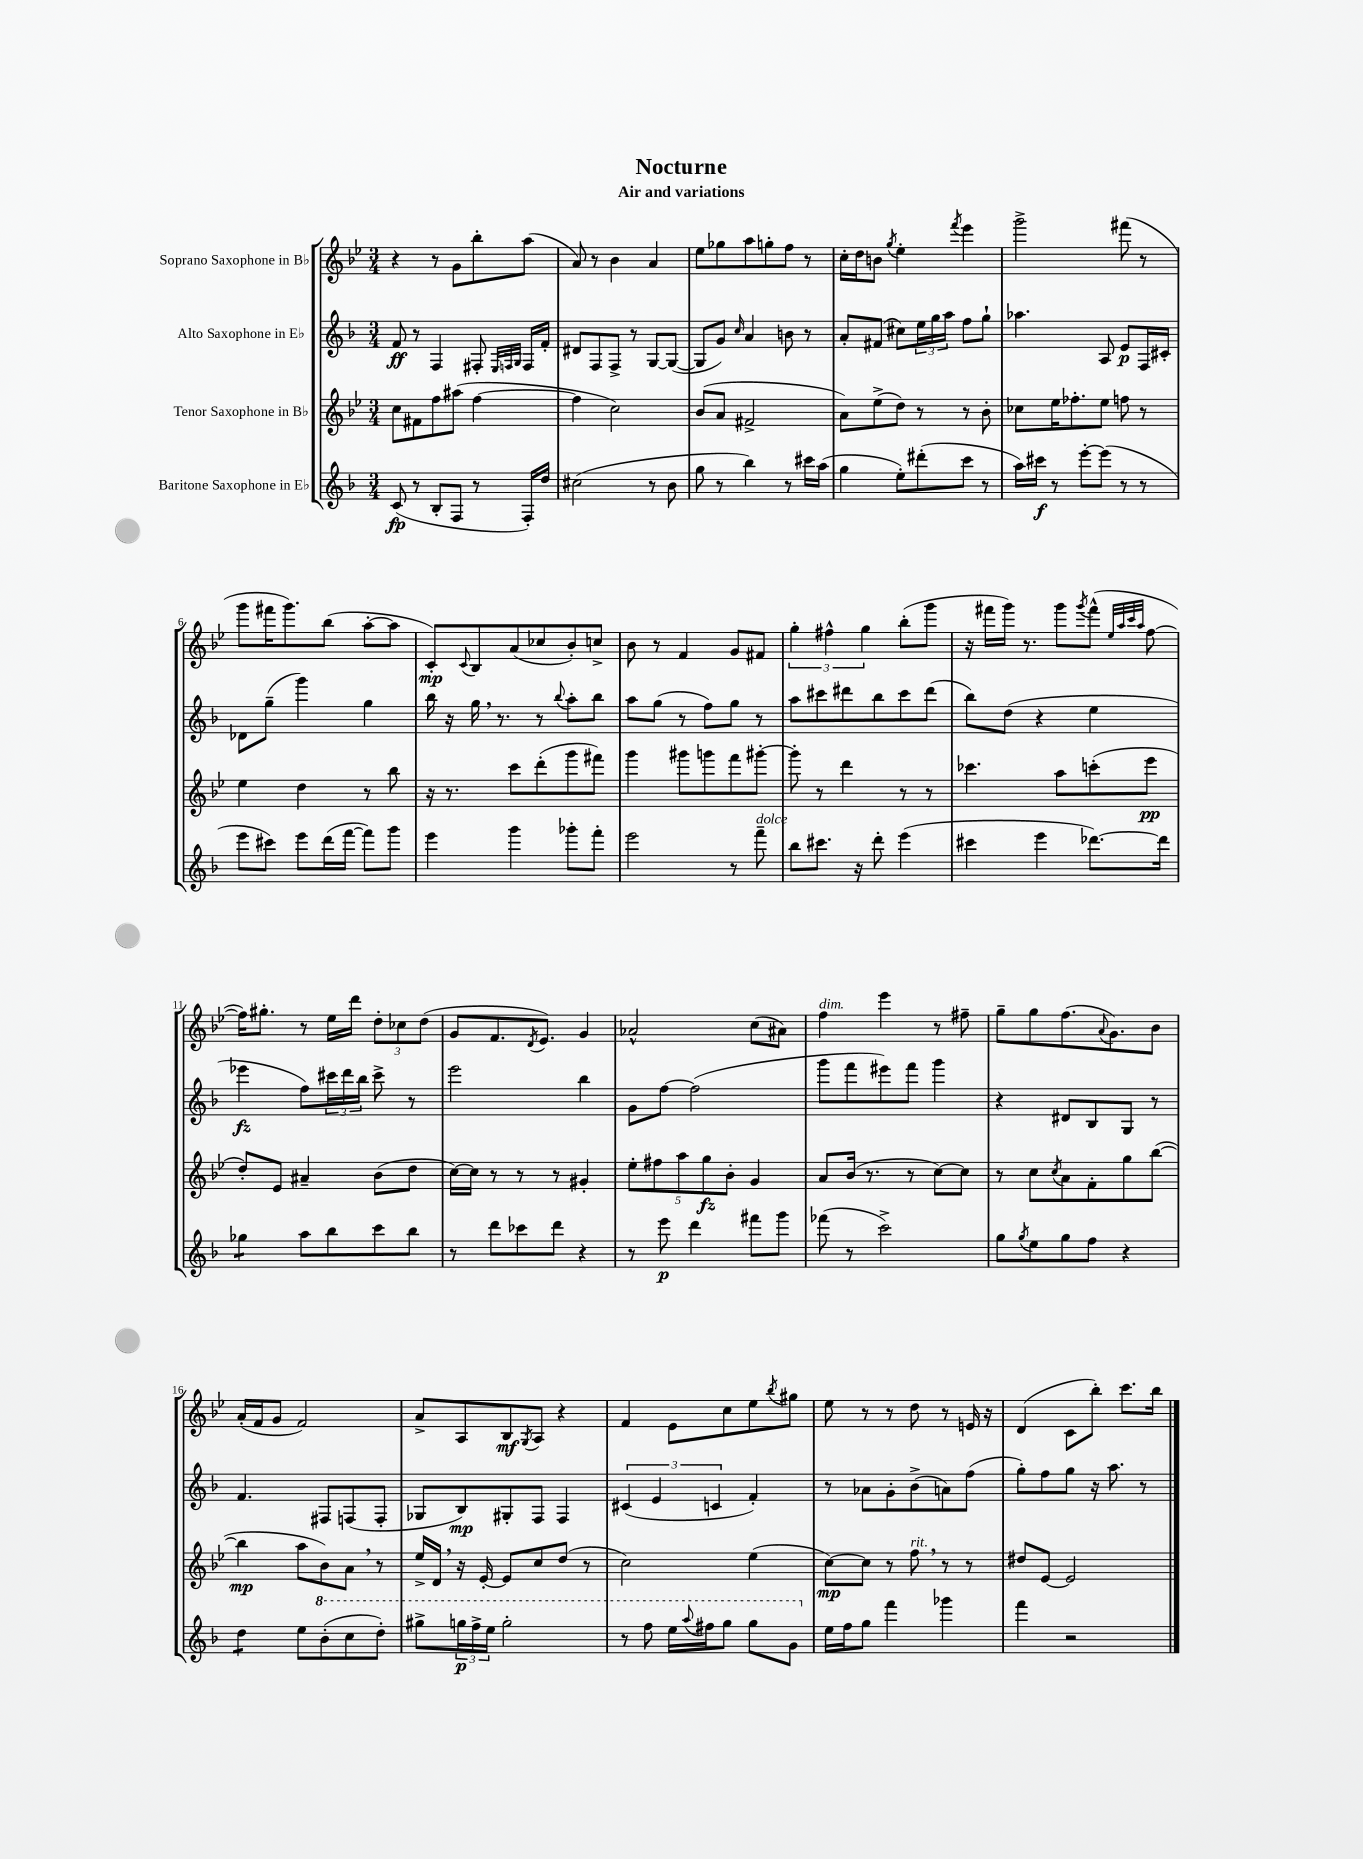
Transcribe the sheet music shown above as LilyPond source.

\header { title = "Nocturne" subtitle = "Air and variations" }
<<
\new StaffGroup <<
\new Staff = "s0" \with { instrumentName = "Soprano Saxophone in Bb" } {
    \clef treble \key bes \major \numericTimeSignature \time 3/4
    r4 r8 g'8 bes''8-. a''8( |
    a'8) r8 bes'4 a'4 |
    ees''8 ges''8 a''8 g''8-. f''8 r8 |
    c''16-. d''16 b'8 \acciaccatura { g''8 } ees''4-. \acciaccatura { f'''8 } ees'''4 |
    g'''2-> fis'''8( r8 |
    g'''8 fis'''16 g'''8.) bes''8( a''8~-. a''8 |
    c'8-.\mp) \appoggiatura { c'8 } bes8 a'8( ces''8 bes'8-.) c''8-> |
    bes'8 r8 f'4 g'8 fis'8 |
    \tuplet 3/2 { g''4-. fis''4-^ g''4 } bes''8-.( g'''8 |
    r16 fis'''16 g'''16) r8. g'''8 \acciaccatura { g'''8 } fis'''8-^( \grace { ees''32 a''32 c'''32 a''32 } f''8~ |
    f''16) gis''8.-. r8 ees''16 d'''16 \tuplet 3/2 { d''8-. ces''8 d''8( } |
    g'8 f'8. \acciaccatura { d'8 } ees'8.) g'4 |
    aes'2-^ c''8( ais'8) |
    f''4^\markup { \italic "dim." } ees'''4 r8 fis''8-- |
    g''8-- g''8 f''8.( \appoggiatura { a'8 } g'8.) bes'8 |
    a'16-.( f'16 g'8 f'2) |
    a'8-> a8 bes8\mf \acciaccatura { g8 } a8 r4 |
    f'4 ees'8 c''8 ees''8 \acciaccatura { bes''8 } gis''8 |
    ees''8 r8 r8 d''8 r8 e'16 r16 |
    d'4( c'8 bes''8-.) c'''8. bes''16 \bar "|." |
}
\new Staff = "s1" \with { instrumentName = "Alto Saxophone in Eb" } {
    \clef treble \key f \major \numericTimeSignature \time 3/4
    f'8\ff r8 f4 fis8-. \grace { e32 f32 g32 } f16 f'16-. |
    dis'8 f8 f8-> r8 g8~ g8~( |
    g8 g'8) \grace { c''16 } a'4 b'8 r8 |
    a'8-. fis'8( cis''8) \tuplet 3/2 { e''16 g''16 a''16 } f''8 g''8-! |
    aes''4. a8 e'8\p f16 cis'16-. |
    des'8 g''8--( g'''4) g''4 |
    bes''16 r16 g''16 \breathe r8. r8 \appoggiatura { bes''8 } a''8-. bes''8 |
    a''8 g''8( r8 f''8) g''8 r8 |
    a''8 cis'''8 dis'''8 bes''8 cis'''8 dis'''8( |
    bes''8) d''8( r4 e''4 |
    ees'''4\fz f''8) \tuplet 3/2 { cis'''16 d'''16 bes''16 } cis'''8-> r8 |
    e'''2 bes''4 |
    g'8 f''8~ f''2( |
    g'''8 f'''8 eis'''8) f'''8 g'''4 |
    r4 dis'8 bes8 g8 r8 |
    f'4. fis8 f8( f8-. |
    ges8 bes8\mp) gis8-. f8 f4 |
    \tuplet 3/2 { cis'4( e'4 c'4 } f'4-.) |
    r8 aes'8 g'8-. bes'8->( a'8) f''8( |
    g''8-.) f''8 g''8 r16 a''8. r8 \bar "|." |
}
\new Staff = "s2" \with { instrumentName = "Tenor Saxophone in Bb" } {
    \clef treble \key bes \major \numericTimeSignature \time 3/4
    c''8 fis'8 f''8 ais''8( f''4~ |
    f''4 c''2) |
    bes'8( a'8 fis'2-> |
    a'8) ees''8->( d''8) r8 r8 bes'8-. |
    ces''8 ees''16 fes''8.-. ees''8 f''8 r8 |
    ees''4 d''4 r8 bes''8 |
    r16 r8. c'''8 d'''8-.( g'''8 fis'''8) |
    g'''4 gis'''8 g'''8 f'''8 gis'''8~-. |
    gis'''8-. r8 d'''4 r8 r8 |
    ces'''4. a''8 c'''8-.( ees'''8\pp |
    d''8-.) ees'8 ais'4-- bes'8( d''8 |
    c''16~) c''16 r8 r8 r8 gis'4-. |
    \tuplet 5/4 { ees''8-. fis''8 a''8 g''8\fz bes'8-. } g'4 |
    a'8 bes'16( r8. r8 c''8~) c''8 |
    r8 c''8 \acciaccatura { c''8 } a'8 f'8-. g''8 bes''8~( |
    bes''4\mp a''8 bes'8) a'8 \breathe r8 |
    ees''16-> d'16 \breathe r16 ees'16~-. ees'8 c''8 d''8( r8 |
    c''2) ees''4( |
    c''8~\mp) c''8 r8 f''8^\markup { \italic "rit." } \breathe r8 r8 |
    dis''8 ees'8~ ees'2 \bar "|." |
}
\new Staff = "s3" \with { instrumentName = "Baritone Saxophone in Eb" } {
    \clef treble \key f \major \numericTimeSignature \time 3/4
    c'8\fp( r8 bes8-. f8 r8 f16-.) d''16 |
    cis''2( r8 bes'8 |
    g''8 r8 bes''4) r8 cis'''16 a''16( |
    g''4 e''8-.) dis'''8-.( c'''8 r8 |
    a''16) cis'''16\f r8 e'''8~-. e'''8( r8 r8 |
    e'''8 cis'''8) e'''8 d'''16( f'''16~ f'''8) g'''8 |
    e'''4 g'''4 ges'''8-. f'''8-. |
    e'''2 r8 f'''8--^\markup { \italic "dolce" } |
    bes''8 cis'''8. r16 d'''8-. e'''4( |
    cis'''4 e'''4 des'''8.~) des'''16 |
    ges''4:8 a''8 bes''8 c'''8 bes''8 |
    r8 d'''8 ces'''8 d'''8 r4 |
    r8 e'''8\p d'''4 fis'''8 g'''8 |
    fes'''8( r8 c'''2->) |
    g''8 \acciaccatura { g''8 } e''8 g''8 f''8 r4 |
    d''4:8 e''8 \ottava #1 bes''8-.( c'''8 d'''8-.) |
    gis'''8-> \tuplet 3/2 { g'''16\p f'''16-> e'''16 } g'''2-. |
    r8 f'''8 e'''16 \appoggiatura { a'''8 } fis'''16 g'''8 g'''8 g''8 \ottava #0 |
    e''16 f''16 g''8 f'''4 ges'''4 |
    f'''4 r2 \bar "|." |
}
>>
>>
